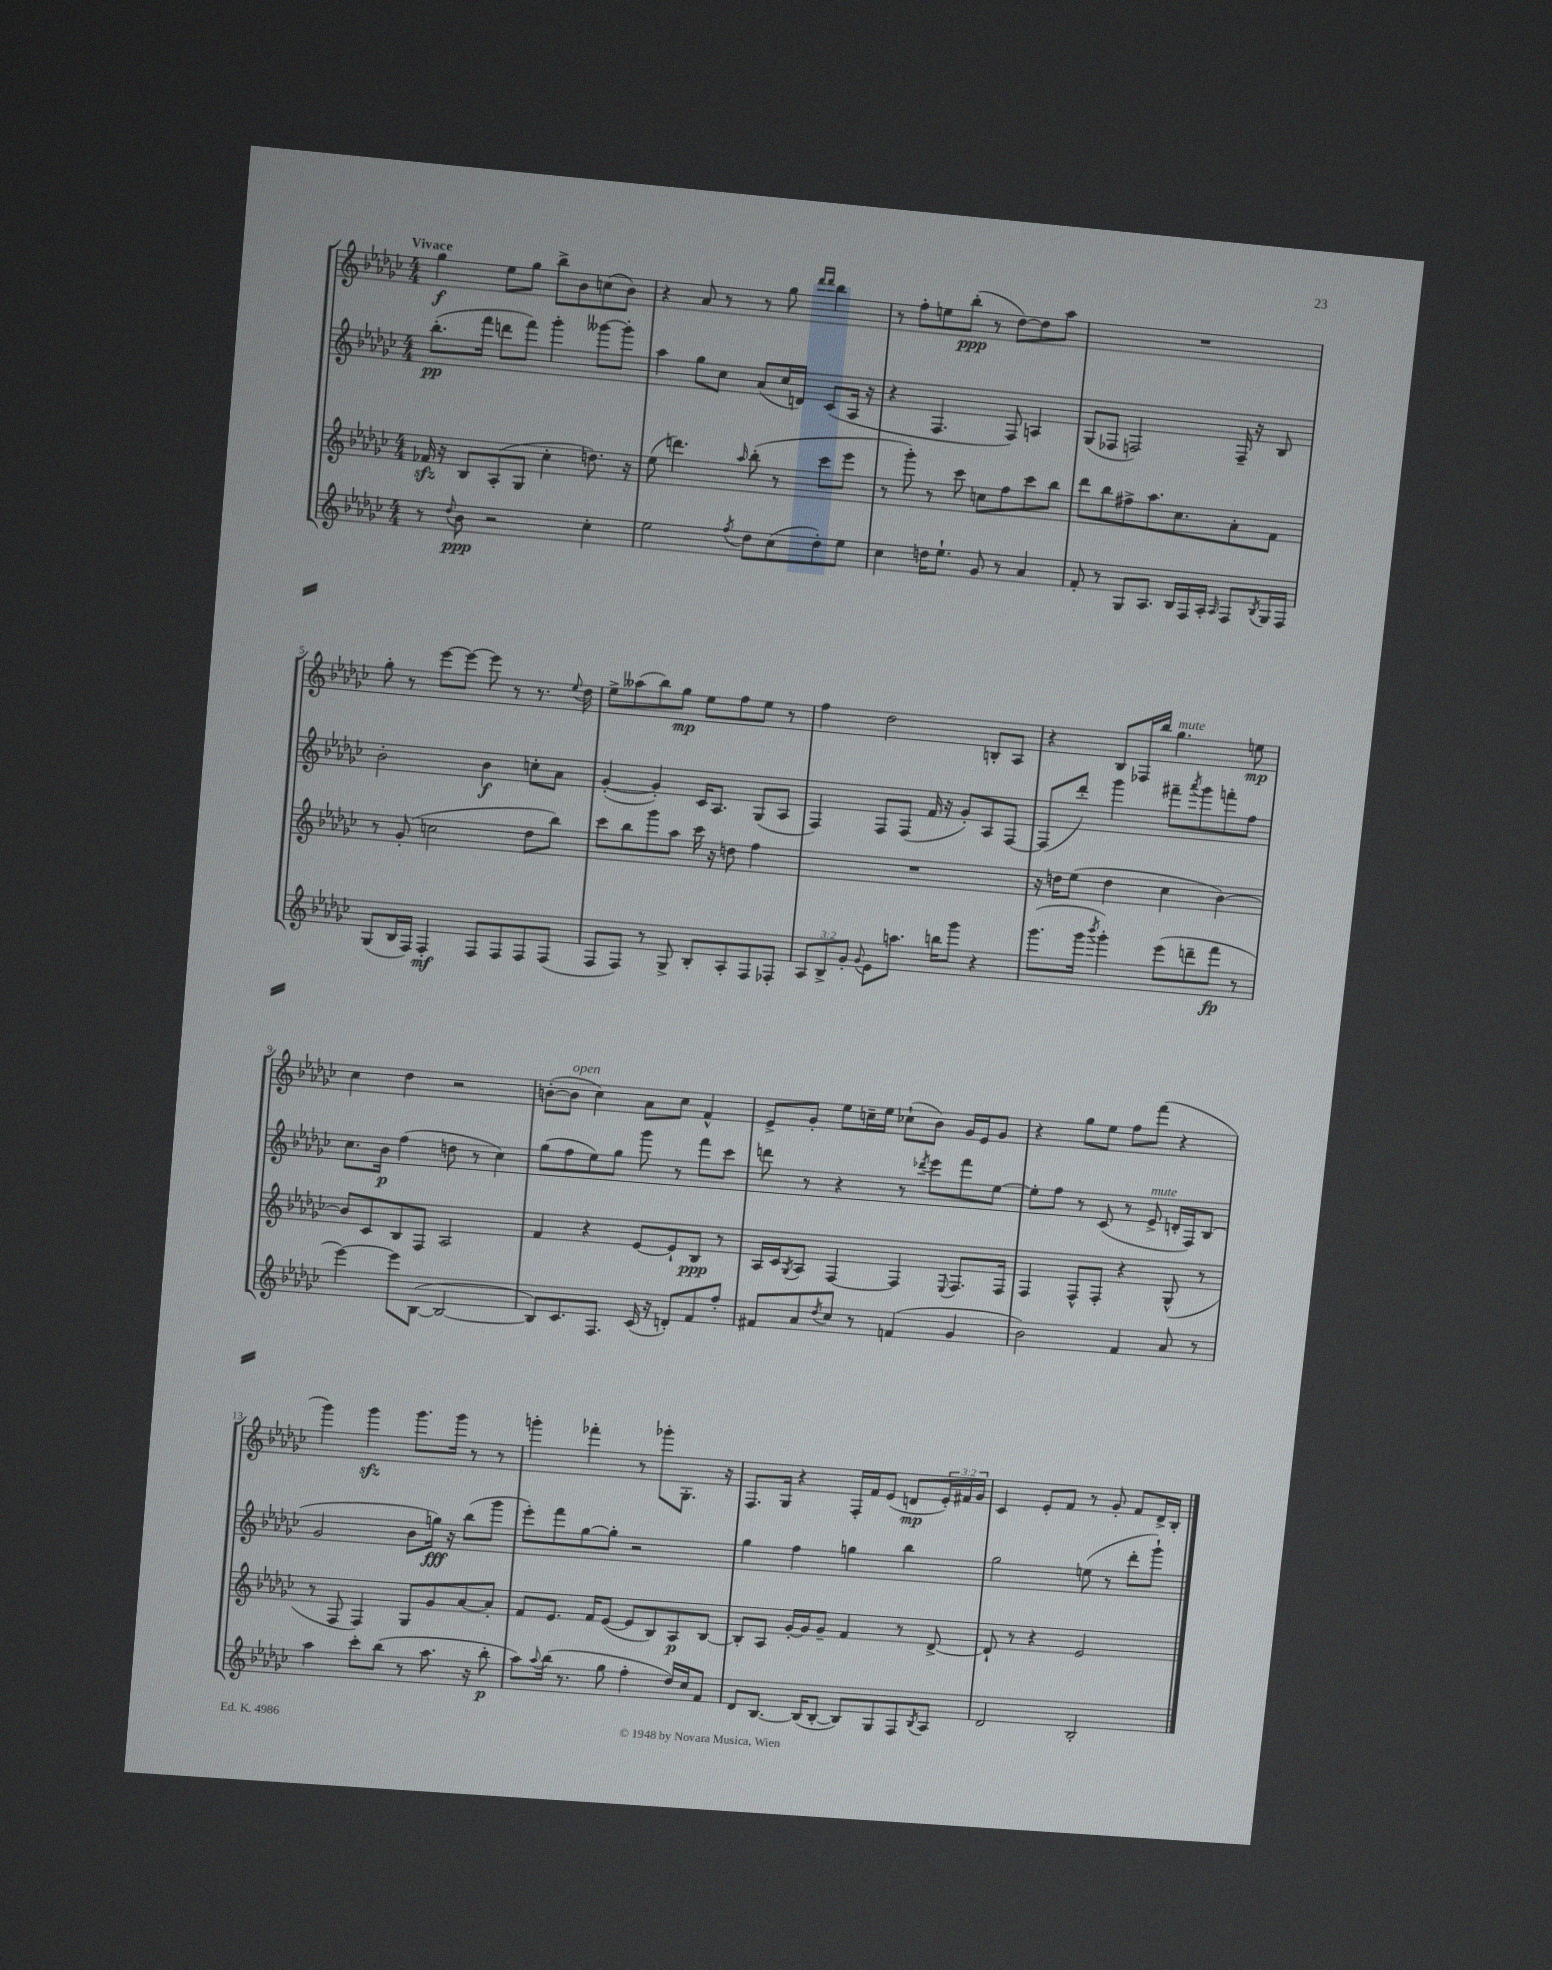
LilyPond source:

<<
\new StaffGroup <<
\new Staff = "s0" {
    \clef treble \key ges \major \numericTimeSignature \time 4/4 \override Staff.TupletNumber.text = #tuplet-number::calc-fraction-text \tempo "Vivace"
    ges''4\f ees''8 ges''8 bes''8-> bes'8 c''8( bes'8) |
    r4 aes'8 r8 r8 ges''8 \grace { des'''16 des'''16 } bes''4 |
    r8 f''8-. e''8 bes''8-.\ppp( r8 des''8~) des''8 aes''8 |
    R1 |
    ges''8-. r8 ees'''8~ ees'''8~ ees'''8 r8 r8. \appoggiatura { ees''8 } des''16 |
    ees''8-> aeses''8( bes''8) ges''8\mp ees''8 f''8 ees''8 r8 |
    f''4 des''2 b8-. aes8 |
    r4 bes8 fes16 bes''16 ges''4.^\markup { \italic "mute" } e''8\mp |
    ces''4 des''4 r2 |
    b'8~-.( b'8^\markup { \italic "open" } ces''4) aes'8 ces''8 f'4-^ |
    ees'8-> ges'8-. ees''8 c''16-- ees''16 ces''8-!( bes'8) ges'16 ees'16 ges'8 |
    r4 ges''8 ees''8 f''8 f'''8( r4 |
    ges'''4) ges'''4\sfz ges'''8. ges'''16 r8 r8 |
    g'''4-. fes'''4-. r8 ges'''8-. ges8.-. r16 |
    f8. ges16 r4 f16-. f'16 ees'8( d'8\mp \tuplet 3/2 { ees'16-.) fis'16 ges'16 } |
    ces'4 ees'8-. f'8 r8 ges'8-. f'8 des'16-> bes16-. \bar "|." |
}
\new Staff = "s1" {
    \clef treble \key ges \major \numericTimeSignature \time 4/4
    bes''8.-.\pp( f'''16 d'''8 f'''8) ges'''4-. geses'''8~ geses'''8-. |
    aes''4 ges''8 ces''8 aes'8( ces''16 d'16) ces'8( aes16 r16 |
    r4 f4. f8) a4 |
    ges8( fes8 f2) f16-- r16 bes8 |
    bes'2-. bes'4\f c''8-. aes'8 |
    ges'4~-.( ges'4-.) ces'16 aes8. ges8( aes8 |
    f4) f8 f8( f'16 r16 ges'8-.) aes8 f8~ |
    f8( des'''8-.) ges'''4 fis'''8-- \acciaccatura { aes'''8 } ges'''8 f'''8-. f''8 |
    ces''8. bes'16\p f''4( d''8 r8 ces''4) |
    ges''8( f''8 ees''8) ges''8 ges'''8 r8 f'''8 ces'''8 |
    d'''8 r8 r4 r8 \acciaccatura { des'''8 } ees'''8 f'''8 ees''8~ |
    ees''8-. f''8 r8 ces'8( r8 ees'8->^\markup { \italic "mute" } d'16-. f16) bes8( |
    ges'2 bes'8 g''16\fff) r16 bes''8( ges'''8 |
    ees'''8-.) f'''8 ges''8~ ges''8-. r2 |
    ges''4 f''4 g''4 bes''4 |
    ges''2 e''8( r8 des'''8-. ges'''8-!) \bar "|." |
}
\new Staff = "s2" {
    \clef treble \key ges \major \numericTimeSignature \time 4/4
    fes'16\sfz r16 bes8 aes8-.( ges8 ces''4-. d''8.) r16 |
    ees''8( d'''4.) \grace { aes''16 } bes''8-.( r8 ces'''8 ees'''8 |
    r8 ges'''8-.) r8 ces'''8 c''8 f''8 ces'''8 bes''8 |
    des'''8 bes''8 fis''8-> aes''8. ces''8. aes'8-. f'8 |
    r8 ges'8-.( c''2 des''8 bes''8) |
    ces'''8 bes''8 ges'''8 aes''8 ces'''16 r16 d''8 f''4 |
    R1 |
    r16 d''16 ees''8( d''4 ces''4 bes'4~) |
    bes'8 ces'8 bes8 f8 aes2 |
    f'4 r4 ees'8~ ees'8-! bes8\ppp r8 |
    aes16 ces'16 \acciaccatura { ges8 } aes8 f4~ f4 \appoggiatura { ees8 } f8. f16 |
    f4 f8-^ f8-. r4 ges8-^( r8 |
    r8 f8 f4) ges8 ges'8 aes'8~ aes'8-. |
    f'8 ees'8. f'16 ees'8~( ees'8 bes8) aes8\p bes8~ |
    bes8-. aes8 ges'16~-. ges'16 ges'8-- f'4 r8 des'8~-> |
    des'8-! r8 r4 ees'2 \bar "|." |
}
\new Staff = "s3" {
    \clef treble \key ges \major \numericTimeSignature \time 4/4 \override Staff.TupletNumber.text = #tuplet-number::calc-fraction-text
    r8 \appoggiatura { des''8 } bes'8\ppp r2 ces''4-. |
    ees''2 \acciaccatura { f''8 } des''8 ces''8( des''8-.) ees''8 |
    ces''4 d''16 ees''8.-! ges'8 r8 aes'4 |
    f'8-. r8 ges8 aes8. bes16 f16 aes16-. \grace { aes16 } f8 \acciaccatura { bes8 } ges16 f16 |
    ges8( bes16 f16) f4-.\mf f8 f8 f8 f8( |
    f8 f8) r8 ges8-> bes8-. aes8-. f8 fes8-. |
    \tuplet 3/2 { aes8 bes8-> ges'8-. } \appoggiatura { ges'8 } ees'8 a''8. b''16 ges'''8 r4 |
    ges'''8.( ges'''16 \acciaccatura { bes'''8 } ges'''4-.) ees'''8( d'''8-- f'''8\fp r8 |
    ees'''4~) ees'''8 bes8~( bes2~ |
    bes8) ces'8. f8. ces'16( r16 d'8-.) f'8 f''8-. |
    fis'8 aes'8 \acciaccatura { des''8 } ces''8 r8 f'4( ges'4 |
    bes'2) f'4 aes'8 r8 |
    aes''4 ces'''8-. bes''8( r8 aes''8. r16 bes''8-.\p |
    aes''8) \appoggiatura { aes''8 } bes''16( r8. ges''8 f''4-. des''16) ces''16 f'8 |
    des'8 bes8.~ bes16( bes8~-. bes8) ges8 f8 \acciaccatura { bes8 } aes8 |
    des'2 bes2-. \bar "|." |
}
>>
>>
